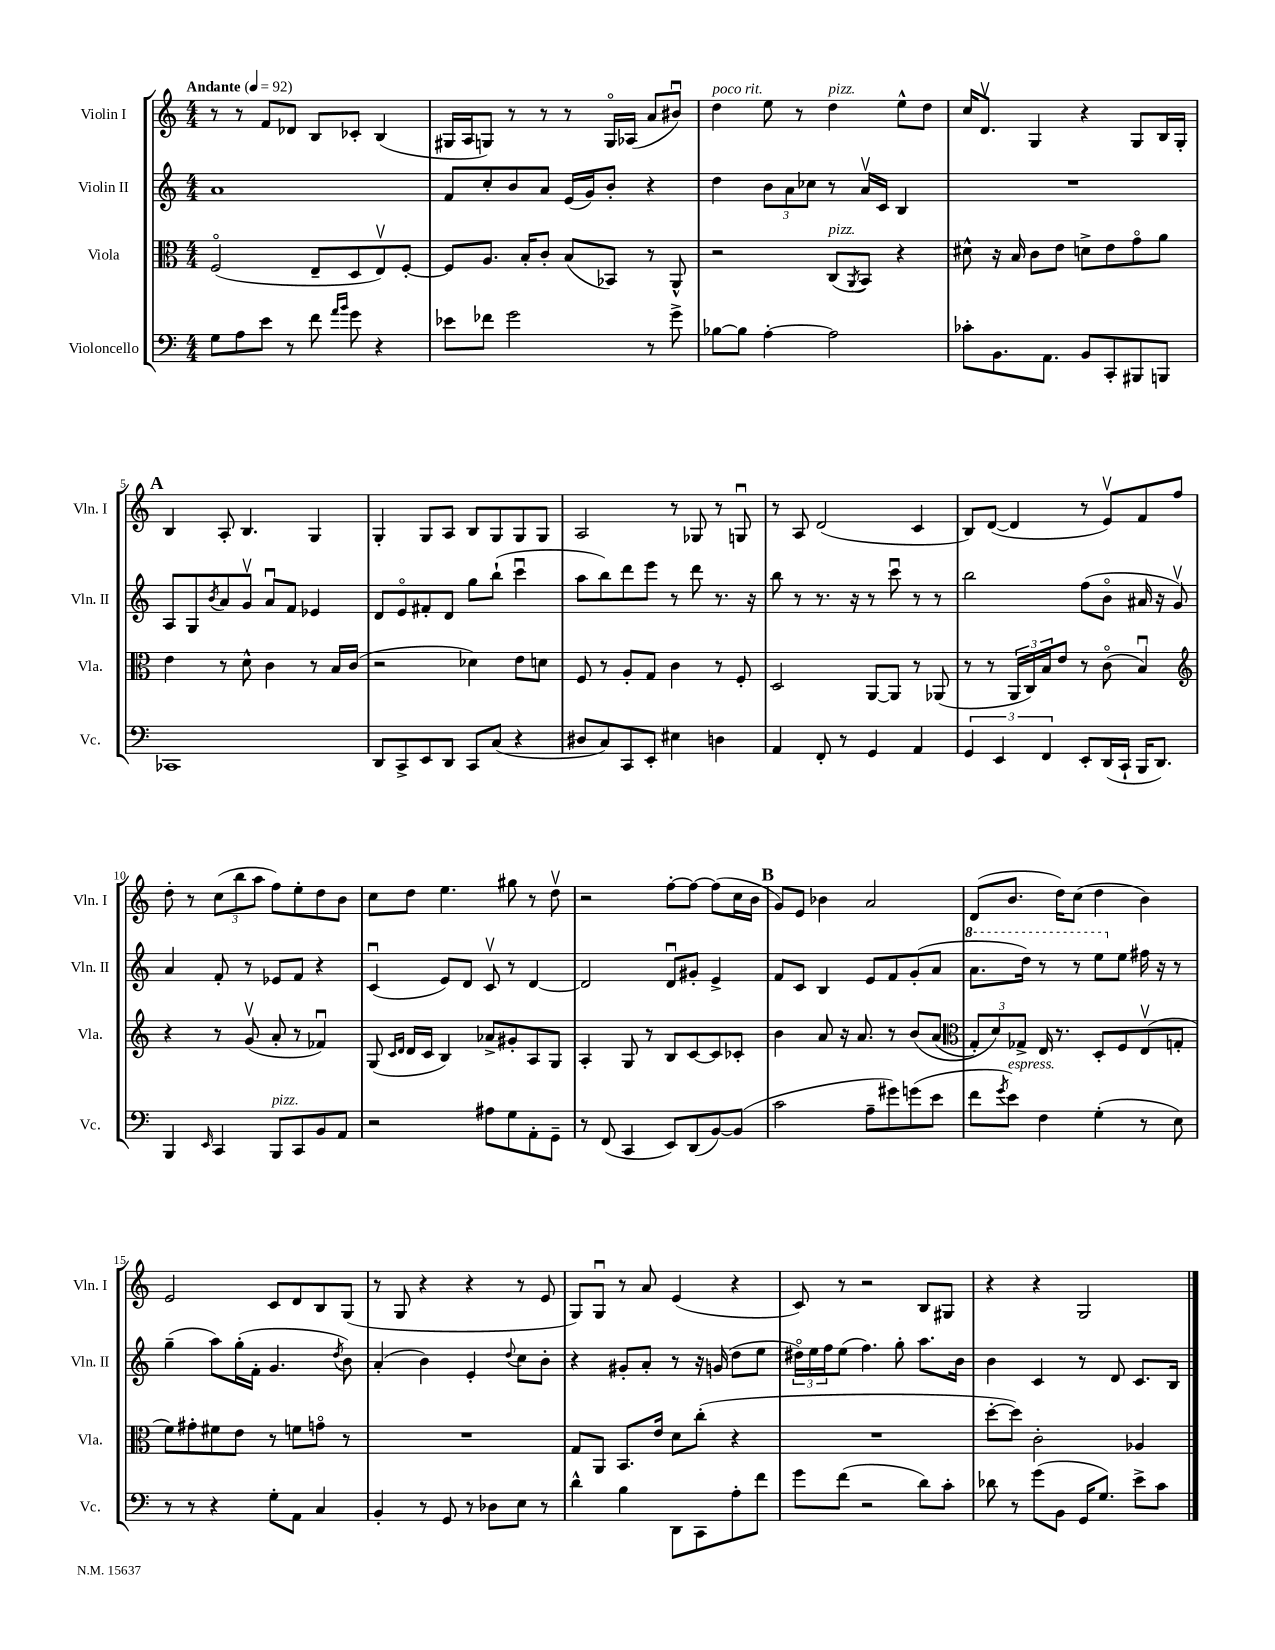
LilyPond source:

<<
\new StaffGroup <<
\new Staff = "s0" \with { instrumentName = "Violin I" shortInstrumentName = "Vln. I" } {
    \clef treble \key c \major \numericTimeSignature \time 4/4 \tempo "Andante" 4 = 92
    r8 r8 f'8 des'8 b8 ces'8-. b4( |
    gis16 a16 g8) r8 r8 r8 g16\flageolet aes16( a'8 bis'8\downbow) |
    d''4^\markup { \italic "poco rit." } e''8 r8 d''4^\markup { \italic "pizz." } e''8-^ d''8 |
    c''16 d'8.\upbow g4 r4 g8 b16 g16-. |
    \mark \markup { \bold "A" } b4 a8-. b4. g4 |
    g4-. g8 a8 b8 g8 g8 g8 |
    a2 r8 ges8 r8 g8\downbow |
    r8 a8 d'2( c'4 |
    b8) d'8~( d'4 r8 e'8\upbow) f'8 f''8 |
    d''8-. r8 \tuplet 3/2 { c''8( b''8 a''8 } f''8) e''8-. d''8 b'8 |
    c''8 d''8 e''4. gis''8 r8 d''8\upbow |
    r2 f''8~-. f''8~ f''8( c''16 b'16 |
    \mark \markup { \bold "B" } g'8) e'8 bes'4 a'2 |
    d'8( b'8. d''16) c''8( d''4 b'4) |
    e'2 c'8 d'8 b8 g8( |
    r8 g8 r4 r4 r8 e'8 |
    g8) g8\downbow r8 a'8 e'4( r4 |
    c'8) r8 r2 b8 gis8 |
    r4 r4 g2 \bar "|." |
}
\new Staff = "s1" \with { instrumentName = "Violin II" shortInstrumentName = "Vln. II" } {
    \clef treble \key c \major \numericTimeSignature \time 4/4
    a'1 |
    f'8 c''8-. b'8 a'8 e'16( g'16) b'8-. r4 |
    d''4 \tuplet 3/2 { b'8 a'8 ces''8 } r8 a'16\upbow c'16 b4 |
    R1 |
    \mark \markup { \bold "A" } a8 g8 \acciaccatura { b'8 } a'8 g'8\upbow a'8\downbow f'8 ees'4 |
    d'8 e'8\flageolet fis'8-. d'8 g''8 b''8-!( c'''4\downbow |
    a''8 b''8) d'''8 e'''8 r8 d'''8 r8. r16 |
    b''8 r8 r8. r16 r8 c'''8\downbow r8 r8 |
    b''2 f''8( b'8\flageolet ais'16 r16 g'8\upbow) |
    a'4 f'8-. r8 ees'8 f'8 r4 |
    c'4\downbow( e'8) d'8 c'8\upbow r8 d'4~ |
    d'2 d'8\downbow gis'8-. e'4-> |
    \mark \markup { \bold "B" } f'8 c'8 b4 e'8 f'8 g'8-.( a'8 |
    \ottava #1 a''8. d'''16) r8 r8 e'''8 \ottava #0 e''8 fis''16 r16 r8 |
    g''4--( a''8) g''16-.( f'16-. g'4. \acciaccatura { d''8 } b'8) |
    a'4-.( b'4) e'4-. \appoggiatura { d''8 } c''8 b'8-. |
    r4 gis'8-. a'8-. r8 r16 g'16( d''8 e''8 |
    \tuplet 3/2 { dis''16\flageolet) e''16 f''16 } e''8( f''4.) g''8-. a''8. b'16 |
    b'4 c'4 r8 d'8 c'8. b16 \bar "|." |
}
\new Staff = "s2" \with { instrumentName = "Viola" shortInstrumentName = "Vla." } {
    \clef alto \key c \major \numericTimeSignature \time 4/4
    f2\flageolet( e8-- d8 e8\upbow) f8~-. |
    f8 a8. b16-. c'8-. b8( bes,8) r8 a,8-^ |
    r2 c8^\markup { \italic "pizz." }( \acciaccatura { a,8 } b,8) r4 |
    dis'8-^ r16 b16 c'8 e'8 d'8-> e'8 g'8\flageolet a'8 |
    \mark \markup { \bold "A" } e'4 r8 d'8-^ c'4 r8 b16 c'16( |
    r2 des'4) e'8 d'8 |
    f8 r8 a8-. g8 c'4 r8 f8-. |
    d2 a,8~ a,8 r8 aes,8( |
    r8 r8 \tuplet 3/2 { a,16 c16) b16 } e'8 r8 c'8\flageolet( b4\downbow) |
    \clef treble r4 r8 g'8\upbow( a'8-. r8 fes'4\downbow) |
    g8( \grace { c'16 d'16 } d'16 c'16 b4) aes'8-> gis'8-. a8 g8 |
    a4-. g8 r8 b8 c'8~ c'8 ces'8-. |
    \mark \markup { \bold "B" } b'4 a'8 r16 a'8. r8 b'8\( a'8( |
    \clef alto \tuplet 3/2 { g8-.) d'8\) ges8-> } e16 r8. d8-. f8 e8\upbow( g8-. |
    f'8) gis'8-. fis'8 e'8 r8 f'8 g'8\flageolet r8 |
    R1 |
    g8 a,8 b,8. e'16 d'8 c''8-.( r4 |
    R1 |
    d''8~-. d''8) c'2-. aes4 \bar "|." |
}
\new Staff = "s3" \with { instrumentName = "Violoncello" shortInstrumentName = "Vc." } {
    \clef bass \key c \major \numericTimeSignature \time 4/4
    g8 a8 e'8 r8 f'8 \grace { a'16 b'16 } g'8 r4 |
    ees'8 fes'8 g'2 r8 g'8-> |
    bes8~ bes8 a4~-. a2 |
    ces'8-. b,8. a,8. b,8 c,8-. bis,,8 b,,8 |
    \mark \markup { \bold "A" } ces,1 |
    d,8 c,8-> e,8 d,8 c,8 c8( r4 |
    dis8 c8) c,8 e,8-. eis4 d4 |
    a,4 f,8-. r8 g,4 a,4 |
    \tuplet 3/2 { g,4 e,4 f,4 } e,8-. d,16( c,16-! b,,16 d,8.) |
    b,,4 \grace { e,16 } c,4 b,,8^\markup { \italic "pizz." } c,8 b,8 a,8 |
    r2 ais8 g8 a,8-. g,8-- |
    r8 f,8( c,4 e,8) d,8( b,8~) b,8( |
    \mark \markup { \bold "B" } c'2 a8-- gis'8) g'8( e'8 |
    f'8 \acciaccatura { g'8 } e'8^\markup { \italic "espress." }) f4 g4-.( r8 e8) |
    r8 r8 r4 g8-. a,8 c4 |
    b,4-. r8 g,8 r8 des8 e8 r8 |
    d'4-^ b4 d,8 c,8 a8-. f'8 |
    g'8 f'8( r2 d'8) c'8-. |
    des'8 r8 g'8( b,8 g,16 g8.) e'8-> c'8 \bar "|." |
}
>>
>>
